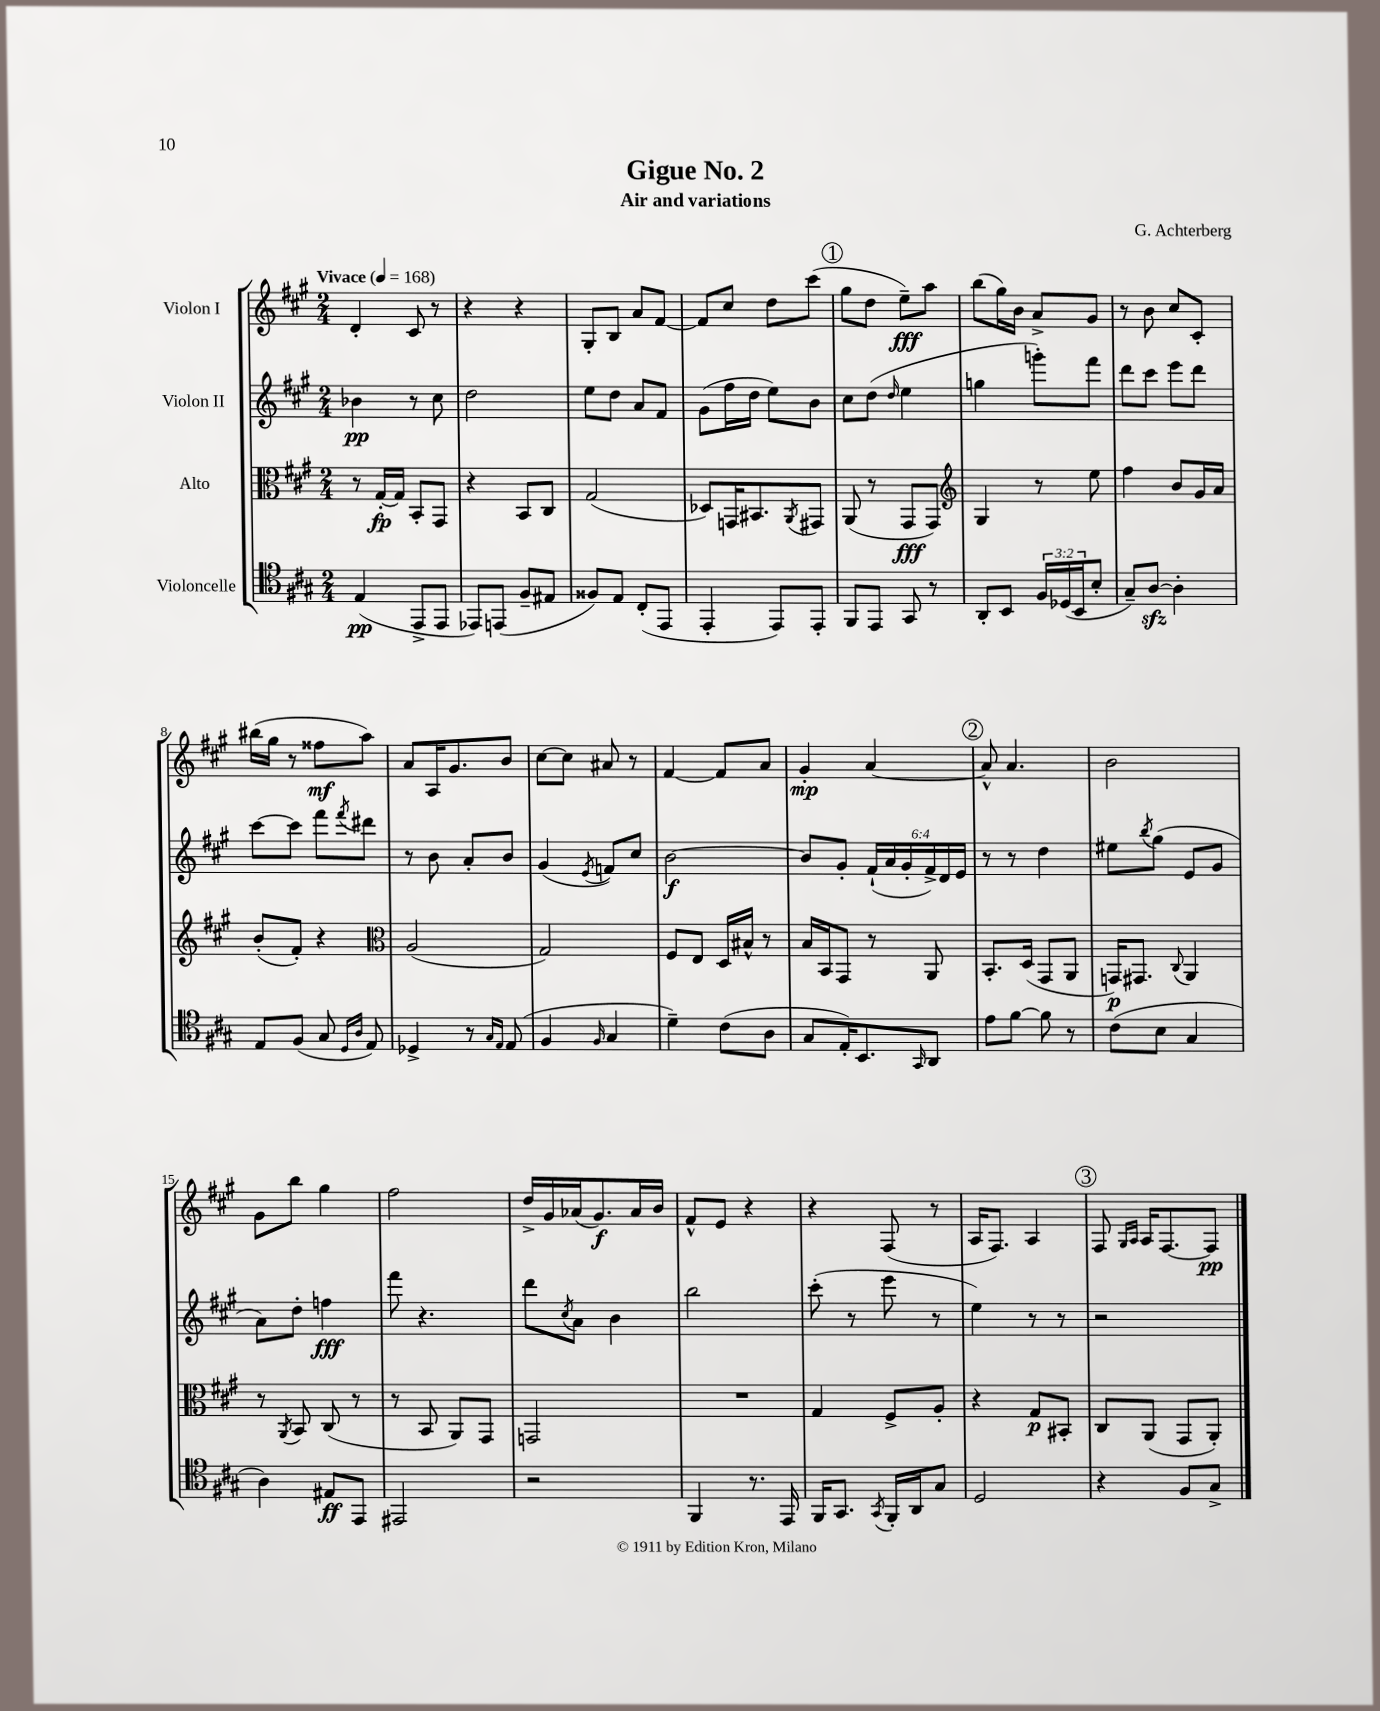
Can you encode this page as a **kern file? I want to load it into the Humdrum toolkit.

**kern	**kern	**kern	**kern
*staff4	*staff3	*staff2	*staff1
*clefC4	*clefC3	*clefG2	*clefG2
*k[f#c#g#]	*k[f#c#g#]	*k[f#c#g#]	*k[f#c#g#]
*M2/4	*M2/4	*M2/4	*M2/4
*MM168	*MM168	*MM168	*MM168
(4E	8r	4b-	4d'
.	[16G#'	.	.
.	16G#]	.	.
8EE^	8BB'	8r	8c#
8EE	8GG#	8cc#	8r
=	=	=	=
8EE-)	4r	2dd	4r
(8EE	.	.	.
8F#~	8BB	.	4r
8E#	8C#	.	.
=	=	=	=
8F##)	(2G#	8ee	8G#'
8E	.	8dd	8B
(8C#'	.	8a	8a
8EE	.	8f#	[8f#
=	=	=	=
4EE'	8D-)	(8g#	8f#]
.	16GG	16ff#	8cc#
.	8.BB#	16dd	.
8EE)	.	8ee)	8dd
.	8qAA	.	.
8EE'	8GG#	8b	(8ccc#
=	=	=	=
8FF#	(8AA	8cc#	8gg#
8EE	8r	(8dd	8dd
.	.	16qqdd	.
8GG#	8GG#	4ee	8ee~)
8r	8GG#)	.	8aa
=	=	=	=
*	*clefG2	*	*
8AA'	4G#	4gg	(8bb
8BB	.	.	16gg#)
.	.	.	16b
24F#	8r	8ggg')	8a^
(24D-	.	.	.
24BB	.	.	.
8B'	8ee	8fff#	8g#
=	=	=	=
8G#~)	4ff#	8ddd	8r
[8A	.	8ccc#	8b
4A']	8b	8eee	8cc#
.	16g#	8ddd	8c#'
.	16a	.	.
=	=	=	=
8E	(8b'	[8ccc#	(16bb#
.	.	.	16gg#
(8F#	8f#')	8ccc#]	8r
8G#	4r	8fff#	8ff##
16qqD	.	.	.
16qqA	.	8qfff#	.
8E)	.	8ddd#	8aa)
=	=	=	=
*	*clefC3	*	*
4D-^	(2A	8r	8a
.	.	8b	16A
.	.	.	8.g#
8r	.	8a'	.
16qqG#	.	.	.
16qqE	.	.	.
(8E	.	8b	8b
=	=	=	=
4F#	2G#)	(4g#	[8cc#
.	.	.	8cc#]
16qqF#	.	8qe	.
4G#	.	8f)	8a#
.	.	8cc#	8r
=	=	=	=
4d~)	8F#	[2b	[4f#
.	8E	.	.
(8c#	16D	.	8f#]
.	16B#^^	.	.
8A	8r	.	8a
=	=	=	=
8G#	16B	8b]	4g#'
.	16BB	.	.
16E')	8GG#	8g#'	.
8.BB	.	.	.
.	8r	(24f#`	[4a
.	.	24a	.
.	.	24g#'	.
16qqGG#	.	.	.
8AA	8AA	24f#^)	.
.	.	24d	.
.	.	24e	.
=	=	=	=
8e	8.BB'	8r	8a^^]
[8f#	.	8r	4.a
.	(16D	.	.
8f#]	8GG#	4dd	.
8r	8AA	.	.
=	=	=	=
(8c#	16GG)	8ee#	2b
.	8.GG#	.	.
.	.	8qbb	.
8B	.	(8gg#	.
.	8qqC#	.	.
4G#	4AA	8e	.
.	.	8g#	.
=	=	=	=
4A)	8r	8a)	8g#
.	8qAA	.	.
.	8BB	8dd'	8bb
8E#	(8C#	4ff	4gg#
8EE	8r	.	.
=	=	=	=
2EE#	8r	8fff#	2ff#
.	8BB	4.r	.
.	8AA)	.	.
.	8GG#	.	.
=	=	=	=
2r	2GG	8ddd	16dd^
.	.	.	16g#
.	.	8qcc#	.
.	.	8a	(16a-
.	.	.	8.g#)
.	.	4b	.
.	.	.	16a-
.	.	.	16b
=	=	=	=
4FF#	2r	2bb	8f#^^
.	.	.	8e
8.r	.	.	4r
16EE	.	.	.
=	=	=	=
16FF#	4G#	(8ccc#'	4r
8.GG#	.	.	.
.	.	8r	.
8qGG#	.	.	.
16FF#'	8F#^	8eee	(8F#
16AA	.	.	.
8G#	8A'	8r	8r
=	=	=	=
2D	4r	4ee)	16A
.	.	.	8.F#)
.	8G#	8r	4A
.	8BB#'	8r	.
=	=	=	=
4r	8C#	2r	8F#
.	.	.	16qqG#
.	.	.	16qqA
.	(8AA	.	16A
.	.	.	[8.F#
8F#	8GG#	.	.
8G#^	8AA')	.	8F#]
==	==	==	==
*-	*-	*-	*-
